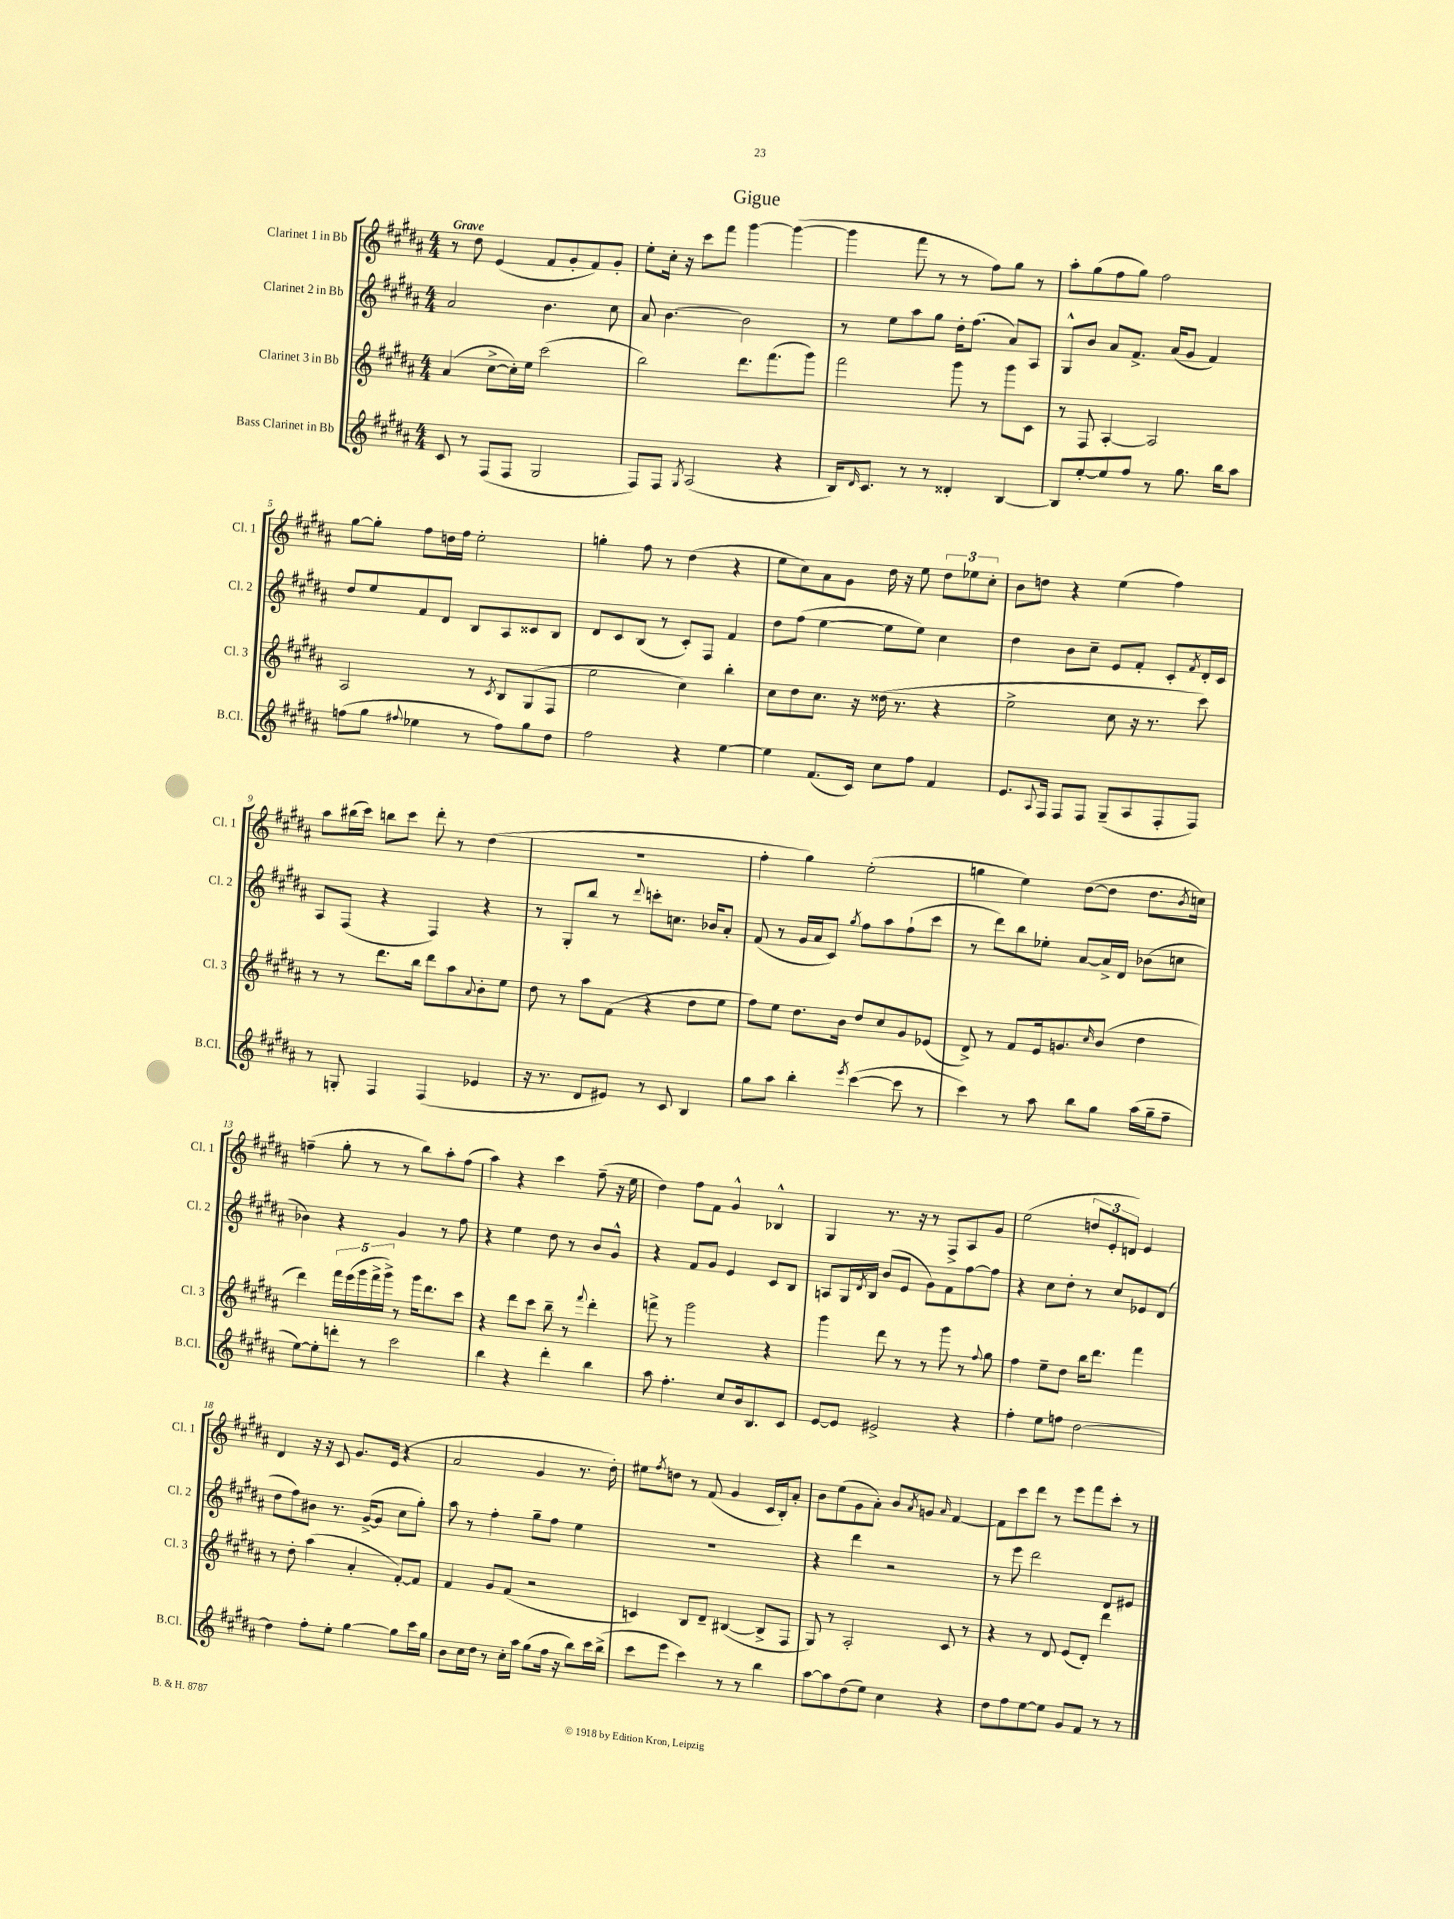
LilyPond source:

\header { title = "Gigue" }
<<
\new StaffGroup <<
\new Staff = "s0" \with { instrumentName = "Clarinet 1 in Bb" shortInstrumentName = "Cl. 1" } {
    \clef treble \key b \major \numericTimeSignature \time 4/4 \tempo "Grave"
    r8 dis''8 e'4( fis'8 gis'8-. fis'8) gis'8-. |
    e''8-. cis''16-. r16 cis'''8 fis'''8 gis'''4~ gis'''4~( |
    gis'''4 fis'''8 r8 r8 fis''8) gis''8 r8 |
    ais''8-. gis''8( fis''8 gis''8) fis''2 |
    gis''8~ gis''8-. fis''8 d''16 fis''16 e''2-. |
    g''4-. fis''8 r8 dis''4( r4 |
    e''8 cis''8) ais'8 gis'8 dis''16 r16 e''8 \tuplet 3/2 { dis''8 ees''8 cis''8-. } |
    b'8 d''8 r4 e''4( fis''4) |
    ais''8 bis''16( cis'''16) b''8 cis'''8 dis'''8-. r8 dis''4( |
    R1 |
    fis''4-. gis''4) e''2-.( |
    g''4 e''4) dis''8~( dis''8 dis''8. \acciaccatura { b'8 } c''16) |
    f''4--( gis''8-. r8 r8 b''8) ais''8-. f''8( |
    ais''4) r4 cis'''4 fis''8--( r16 e''16 |
    dis''4) fis''8 fis'8 gis'4-^ bes4-^ |
    gis4 r8. r16 r8 fis8-> ais8 gis'8 |
    e''2( \tuplet 3/2 { d''8 e'8-. d'8) } e'4 |
    dis'4 r16 r16 cis'8 gis'8. e'16( r4 |
    ais'2 gis'4 r8. dis''16-.) |
    eis''8 \acciaccatura { fis''8 } d''8 r8 fis'8( gis'4 cis'16 b16-.) ais'8-. |
    b'8 e''8( gis'8 ais'8-.) b'8 \acciaccatura { ais'8 } g'8 \grace { ais'16 } fis'4~ |
    fis'8 cis'''8 dis'''8 r8 e'''8 fis'''8 cis'''8-. r8 \bar "|." |
}
\new Staff = "s1" \with { instrumentName = "Clarinet 2 in Bb" shortInstrumentName = "Cl. 2" } {
    \clef treble \key b \major \numericTimeSignature \time 4/4
    ais'2 b'4. cis''8 |
    ais'8 b'4.~ b'2 |
    r8 e''8 ais''8 gis''8 dis''16-. fis''8.( ais'8) ais8 |
    gis8-^ b'8 ais'8 fis'8.-> ais'16( gis'8 fis'4) |
    dis''8 e''8 fis'8 dis'8 b8 ais8 cisis'8 b8 |
    dis'8 cis'8 b8( r8 cis'8-.) fis8 fis'4 |
    dis''8 fis''8( e''4~ e''8 e''8) cis''4 |
    dis''4 b'8 cis''8-- e'8 fis'8-. cis'8-. \acciaccatura { fis'8 } dis'16-. cis'16 |
    ais8 fis8( r4 fis4) r4 |
    r8 gis8-. b''8 r8 \appoggiatura { dis'''8 } c'''8-. c''8. bes'16 ais'8-. |
    fis'8( r8 gis'16 ais'16 cis'8) \acciaccatura { gis''8 } fis''8 ais''8 fis''8-!( cis'''8 |
    r8 dis'''8) b''8 ees''8-. ais'8~ ais'16-> dis'16 bes'8( c''8 |
    bes'4) r4 gis'4 r8 fis''8 |
    r4 e''4 dis''8 r8 b'8 gis'8-^ |
    r4 fis'8 gis'8 e'4 cis'8 b8 |
    a8 gis16 \acciaccatura { dis'8 } b16 b'8( e'8 gis'8) fis'8 fis''8~ fis''8 |
    r4 cis''8 dis''8-. r8 cis''8 ees'8 dis'8( |
    dis''8 fis''8) bis'8 r8. gis'16~->( gis'8 cis''8 gis''8-.) |
    ais''8 r8 fis''4-. gis''8-- fis''8 e''4 |
    R1 |
    r4 dis'''4 r2 |
    r8 e'''8 dis'''2 dis'8 eis'8 \bar "|." |
}
\new Staff = "s2" \with { instrumentName = "Clarinet 3 in Bb" shortInstrumentName = "Cl. 3" } {
    \clef treble \key b \major \numericTimeSignature \time 4/4
    ais'4( cis''8~-> cis''16-.) e''16 cis'''2( |
    b''2) dis'''8. fis'''8.( gis'''8) |
    fis'''2 gis'''8 r8 gis'''8 cis'8 |
    r8 fis8 ais4~-. ais2 |
    ais2 r8 \acciaccatura { cis'8 } b8 gis8( fis8 |
    e''2 cis''4) b''4-. |
    cis''8 dis''8 cis''8. r16 disis''16( r8. r4 |
    e''2-> cis''8 r16 r8. cis'''8) |
    r8 r8 dis'''8. b''16 dis'''8 ais''8 \appoggiatura { ais'8 } b'8-. e''8 |
    dis''8 r8 ais''8 fis'8( r4 dis''8 e''8 |
    fis''8) e''8 dis''8. b'16 dis''8 cis''8 gis'8 ees'8( |
    dis'8->) r8 fis'8 e'16 g'8. \grace { cis''16 } b'8( dis''4 |
    dis'''4) \tuplet 5/4 { fis'''16 e'''16( gis'''16 fis'''16-> gis'''16->) } r8 gis'''16 dis'''8. cis'''8 |
    r4 dis'''8 cis'''8 b''8-- r8 \appoggiatura { fis'''8 } dis'''4-. |
    f'''8-> r8 gis'''2 r4 |
    gis'''4 dis'''8 r8 r8 gis'''8 r8 \appoggiatura { fis''8 } gis''8 |
    fis''4 e''8-- dis''8 b''16 dis'''8. fis'''4 |
    r8 dis''8-. ais''4( ais'4-. fis'8~-.) fis'8 |
    fis'4 gis'8 fis'8( r2 |
    c'4) b8 dis'8-- bis4~( bis8-> fis8 |
    gis8) r8 ais2-. cis'8 r8 |
    r4 r8 dis'8 e'8( dis'8-.) dis'''4 \bar "|." |
}
\new Staff = "s3" \with { instrumentName = "Bass Clarinet in Bb" shortInstrumentName = "B.Cl." } {
    \clef treble \key b \major \numericTimeSignature \time 4/4
    cis'8 r8 fis8( fis8 gis2 |
    fis8) fis8 \acciaccatura { gis8 } ais2( r4 |
    b16) \grace { dis'16 } cis'8. r8 r8 disis'4-. b4~ |
    b8 e''8~-. e''8 fis''8 r8 gis''8. b''16 ais''8 |
    f''8( gis''8 \appoggiatura { fis''8 } ees''4 r8 fis''8) gis''8 dis''8 |
    fis''2 r4 e''4~ |
    e''4 fis'8.( cis'16) cis''8 fis''8 fis'4 |
    e'8. \appoggiatura { ais8 } fis16 fis8 fis8 gis8--( ais8 fis8-. fis8) |
    r8 g8-. fis4 fis4( ees'4 |
    r16 r8. dis'8 eis'8) r8 cis'8 b4 |
    gis''8 ais''8 b''4-. \acciaccatura { e'''8 } cis'''4~( cis'''8 r8 |
    cis'''4) r8 ais''8 b''8 gis''8 ais''16( gis''16-- fis''8-- |
    e''8~) e''8-. d'''8-. r8 cis'''2 |
    b''4 r4 dis'''4-. b''4 |
    ais''8 fis''4.-. cis''8 b'16 b8. cis'8 |
    e'8~ e'8 eis'2-> r4 |
    fis''4-. e''8 f''8 dis''2~ |
    dis''4 fis''8-. e''8-. gis''4~ gis''8 cis'''16 gis''16 |
    b'8 cis''16 dis''16 r8 cis''16-. ais''16 gis''8( fis''16 r16 b''8) cis'''16 b''16->( |
    cis'''8 e'''8 cis'''4) r8 r8 b''4 |
    ais''8~ ais''8 dis''8( e''8) cis''4 r4 |
    dis''8 fis''8 e''8~ e''8 gis'8 fis'8 r8 r8 \bar "|." |
}
>>
>>
